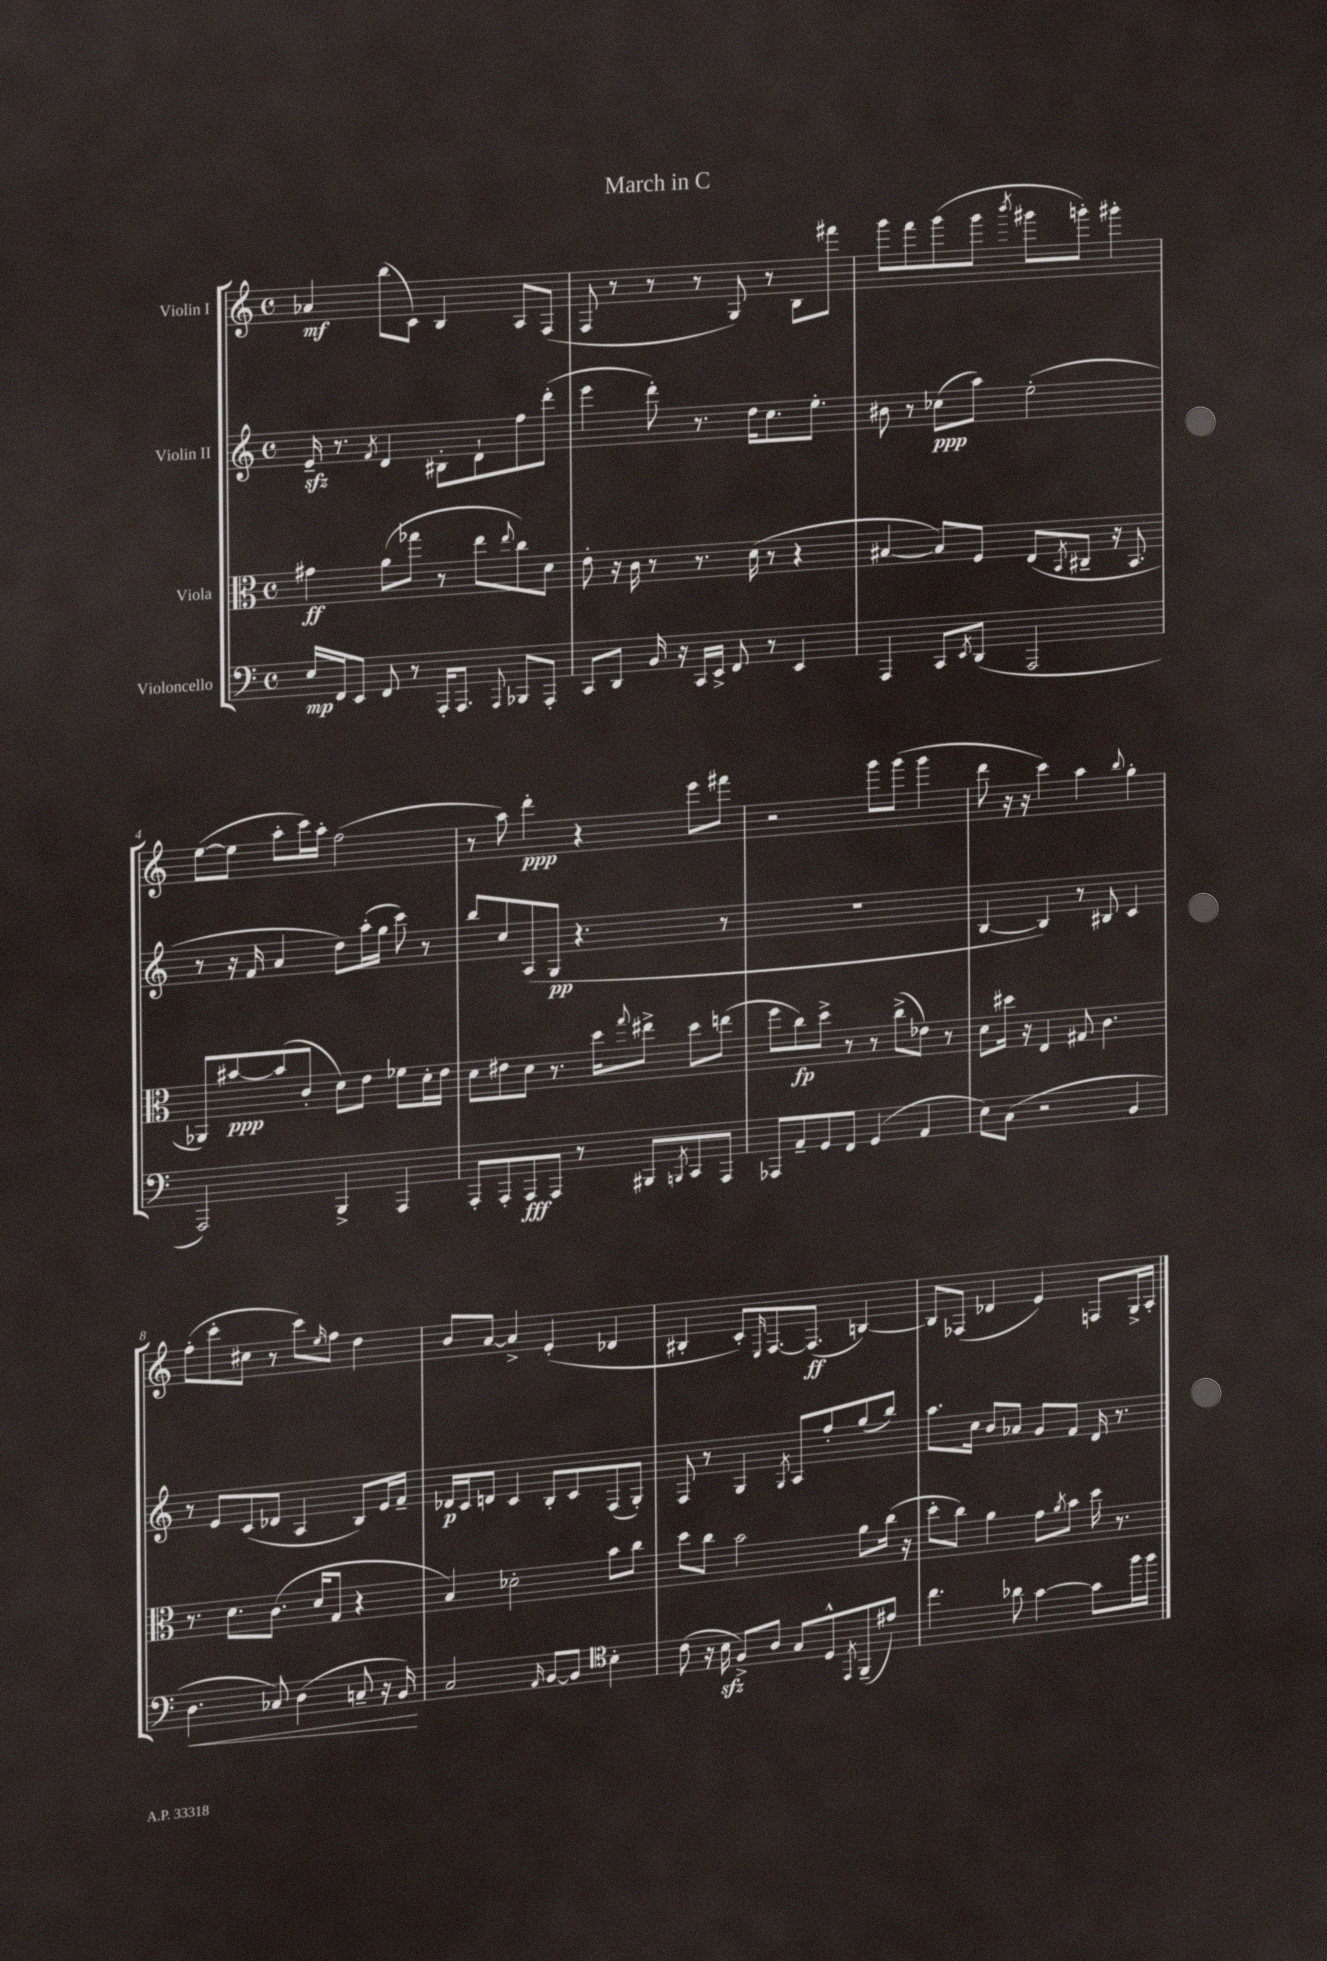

**kern	**kern	**kern	**kern
*staff4	*staff3	*staff2	*staff1
*clefF4	*clefC3	*clefG2	*clefG2
*k[]	*k[]	*k[]	*k[]
*M4/4	*M4/4	*M4/4	*M4/4
*met(c)	*met(c)	*met(c)	*met(c)
16E/LL	4g#\	16e~/	4a-/
16FF/J	.	8.r	.
8EE/J	.	.	.
.	.	8qf/	.
8FF/	(8a\L	4d/	(8bb\L
8r	8gg-\J	.	8c\J)
16AAA'/LK	8r	8B#'\L	4B/
8.AAA/J	.	.	.
.	8ee\L	8d`\	.
8qqAAA/	8qqee/	.	.
8BBB-/L	8cc\)	8ff\	8A/L
8AAA'/J	8d\J	(8ddd'\J	(8F/J
=	=	=	=
8CC/L	8e'\	4eee\	8F/
8DD/J	16r	.	8r
.	16c\	.	.
16BB/	8r	8ddd'\)	8r
16r	.	.	.
16CC/LL	8.r	8.r	8r
16EE^/JJ	.	.	.
8FF/	.	.	8G/)
.	(16d\	16dd\LK	.
8r	8r	8.cc\	8r
4EE/	4r	.	8B\L
.	.	8.ee'\J	.
.	.	.	8fff#\J
=	=	=	=
4AAA/	[4B#/	8b#\	8ggg\L
.	.	8r	8fff\
8CC/L	8B#/]L)	(8cc-\L	(8ggg\
8qEE/	.	.	.
(8DD/J	8F/J	8aa\J)	8ggg\J
.	.	.	8qbbb/
2AAA/	(8E/L	(2ee'\	8ggg#\L
.	8qBB/	.	.
.	8C#~/J	.	8ggg'\J)
.	16r	.	4ggg#'\
.	8.BB/	.	.
=	=	=	=
2AAA/)	8AA-/L)	8r	([8ee\L
.	[8b#/	16r	8ee\]J
.	.	16f/	.
.	(8b#/]	4a/	8aa'\L
.	8c'/J	.	16ccc\L)
.	.	.	16aa'\JJ
4BBB^/	8d\L)	8dd\L)	(2ff\
.	8e\J	(16aa'\L	.
.	.	16gg\JJ	.
4AAA/	8f-\L	8ccc\)	.
.	16d'\L	8r	.
.	16e\JJ	.	.
=	=	=	=
8AAA'/L	8d\L	8bb/L	8r
8AAA'/	8e#\	8cc/	8aa\)
8AAA/	8d\J	(8A/	4ddd'\
8AAA/J	8.r	8G/J	.
8r	.	4.r	4r
.	16dd\LK	.	.
.	8qqgg/	.	.
8BBB#/L	8ee#^\J	.	.
8qBBB/	.	.	.
8CC/	8dd\L	.	8eee\L
8AAA/J	(8ee\J	8r	8fff#\J
=	=	=	=
8AAA-/L	8ff\L	1r	2r
8AA~/	8cc\)	.	.
8GG/	8dd^\J	.	.
8FF/J	8r	.	.
(4GG/	8r	.	8ggg\L
.	(8cc^\L	.	(8ggg\J
4AA/	8e-\J)	.	4ggg\
.	8r	.	.
=	=	=	=
8E\L)	8d\L	[4B/	8ddd\
(8C\J	16dd#\Jk	.	16r
.	16r	.	16r
2r	4E/	4B/])	4ccc\)
.	8G#/	8r	4aa\
.	4.c\	8B#/	.
.	.	.	8qqbb/
4BB/	.	4c/	4gg'\
=	=	=	=
4.D\	8.r	8r	(8ff'\L
.	.	8e/L	8ccc'\
.	8.d\L	.	.
.	.	(8c/	8cc#\J
8C-/)	(8.c\J	8d-/J	8r
(4D\	.	4A/	8ccc\L)
.	16d/LK	.	.
.	.	.	16qqee/
.	8G/J	.	8ff\J
8C~/	4r	8B/L)	4dd\
16r	.	16e/L	.
16BB/)	.	16f~/JJ	.
=	=	=	=
2C/	4B/)	16d-/LL	8b/L
.	.	16c/J	.
.	.	8d/J	[8a/J
.	2d-'\	4c/	4a^/]
16qqAA/	.	.	.
[8BB/L	.	8B'/L	(4e'/
8BB/]J	.	8c/	.
*clefC4	*	*	*
4B'\	8b\L	(8F/	4d-/
.	8cc\J	8G'/J)	.
=	=	=	=
(8c\	8dd\L	8F/	4B#'/
16r	8cc\J	8r	.
16B\	.	.	.
8F^/L)	2b\	4G/	8c'/L)
.	.	.	16qqE/
8A/J	.	.	[8.F/
.	.	8qG/	.
8G/L	.	8A/L	.
.	.	.	(8.F/]J
8D^^/	.	8ff'/	.
8qEE/	.	.	.
(8FF~/	8a\L	(8gg/	[4B/)
8e#/J)	(16cc\Jk	8bb/J)	.
.	16r	.	.
=	=	=	=
4.cc\	8dd'\L	8.aa\L	8B/]L
.	8cc\J)	.	(8F-/J
.	.	16cc\Jk	.
.	4a\	8b/L	4d-/
8a-\	.	8a-/J	.
[4g\	8g\L	8g/L	4e/)
.	8qa/	.	.
.	8b\J	8f/J	.
8g\]L	16dd\	16d/	8F/L
.	8.r	8.r	.
16ff\L	.	.	16G^/L
16ff\JJ	.	.	16A'/JJ
==	==	==	==
*-	*-	*-	*-
